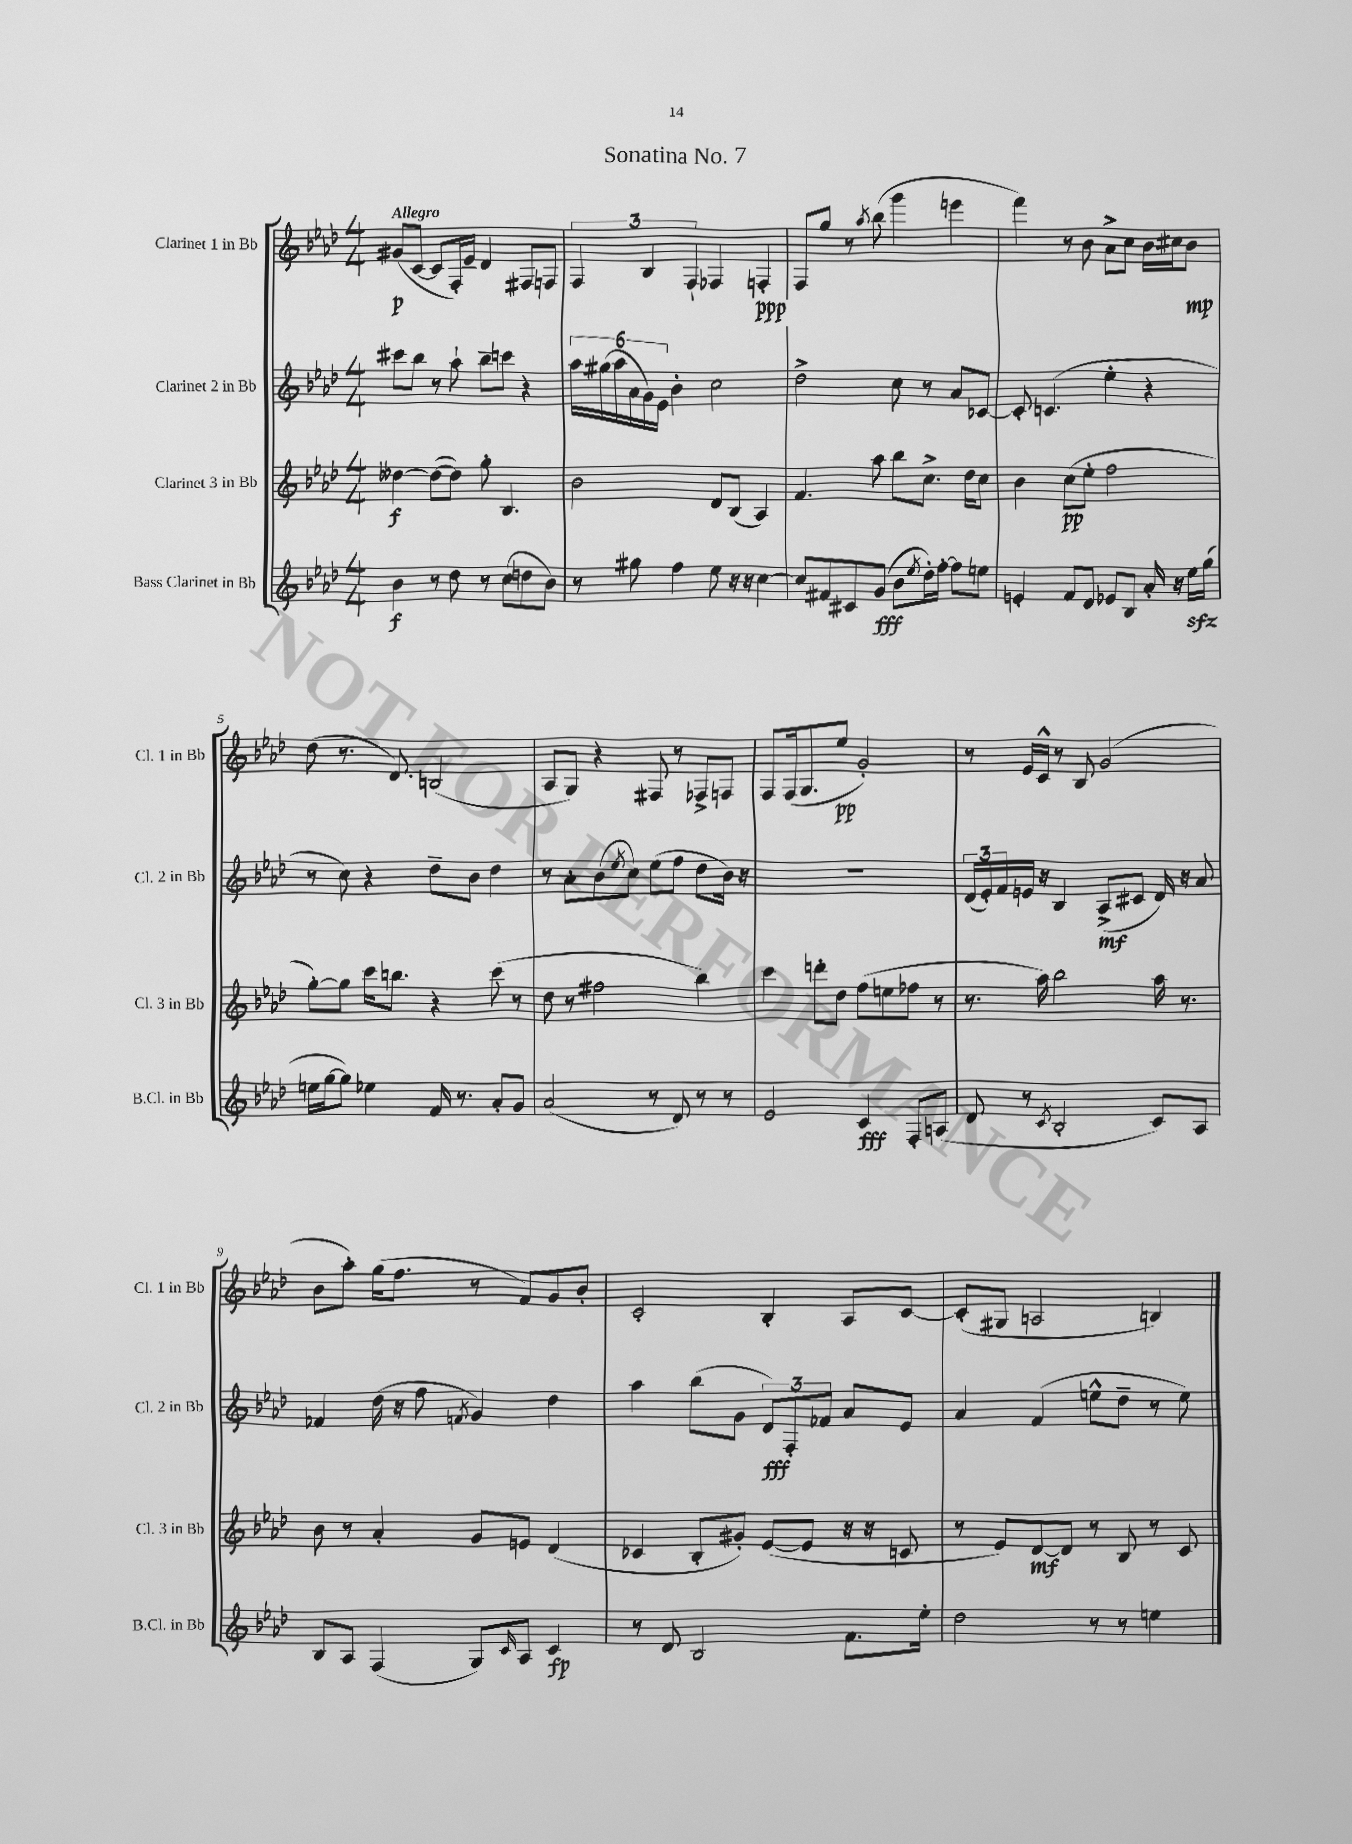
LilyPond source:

\header { title = "Sonatina No. 7" }
<<
\new StaffGroup <<
\new Staff = "s0" \with { instrumentName = "Clarinet 1 in Bb" shortInstrumentName = "Cl. 1 in Bb" } {
    \clef treble \key aes \major \numericTimeSignature \time 4/4 \tempo "Allegro"
    gis'8\p( c'8~ c'8 f16-.) ees'16-- des'4 fis8 f8 |
    \tuplet 3/2 { f4 bes4 f4-! } fes4 f4-.\ppp |
    f8 g''8 r8 \acciaccatura { aes''8 } bes''8( g'''4 e'''4 |
    f'''4) r8 bes'8 aes'8-> c''8 bes'16 cis''16 bes'8\mp |
    des''8( r8. des'8.) b2( |
    aes8 g8) r4 fis8 r8 fes8-> f8 |
    f8 f16( g8. ees''8\pp g'2-.) |
    r8 ees'16 c'16-^ r8 bes8 g'2( |
    bes'8 aes''8-.) g''16( f''8. r8 f'8) g'8 bes'8-. |
    c'2-. bes4-. aes8 c'8~ |
    c'8-.( gis8 a2 b4) \bar "|." |
}
\new Staff = "s1" \with { instrumentName = "Clarinet 2 in Bb" shortInstrumentName = "Cl. 2 in Bb" } {
    \clef treble \key aes \major \numericTimeSignature \time 4/4
    cis'''8 bes''8 r8 aes''8-! bes''8-- c'''8 r4 |
    \tuplet 6/4 { aes''16 gis''16( aes''16 aes'16 g'16) ees'16 } bes'4-. c''2 |
    des''2-> c''8 r8 aes'8 ces'8~ |
    ces'8-. c'4.( ees''4-. r4 |
    r8 c''8) r4 des''8-- bes'8 des''4 |
    r8 aes'8-. bes'8( \acciaccatura { ees''8 } c''8) ees''8( f''8 des''8 bes'16) r16 |
    R1 |
    \tuplet 3/2 { des'16( ees'16-.) f'16 } e'16 r16 bes4 aes8->\mf( cis'8 des'16) r16 aes'8 |
    fes'4 des''16( r16 f''8 \acciaccatura { f'8 } g'4) des''4 |
    aes''4 bes''8( g'8 \tuplet 3/2 { des'8\fff) f8-. fes'8 } aes'8 ees'8 |
    aes'4 f'4( e''8-^ des''8-- r8 e''8) \bar "|." |
}
\new Staff = "s2" \with { instrumentName = "Clarinet 3 in Bb" shortInstrumentName = "Cl. 3 in Bb" } {
    \clef treble \key aes \major \numericTimeSignature \time 4/4
    deses''4~\f deses''8~( deses''8) g''8-. bes4. |
    bes'2 des'8 bes8( aes4) |
    f'4. aes''8 bes''8 c''8.-> des''16 c''8 |
    bes'4 c''8\pp( ees''8-. f''2 |
    g''8~-.) g''8 c'''16 b''8. r4 c'''8( r8 |
    des''8 r8 fis''2 bes''4) |
    c'''4 d'''8-. des''8 f''8( e''8 fes''8 r8 |
    r8. aes''16) bes''2 aes''16 r8. |
    bes'8 r8 aes'4-. g'8 e'8 des'4( |
    ces'4 bes8-. gis'8-.) ees'8~( ees'8 r16 r16 c'8 |
    r8 ees'8) des'8~\mf des'8 r8 bes8 r8 c'8 \bar "|." |
}
\new Staff = "s3" \with { instrumentName = "Bass Clarinet in Bb" shortInstrumentName = "B.Cl. in Bb" } {
    \clef treble \key aes \major \numericTimeSignature \time 4/4
    bes'4\f r8 des''8 r8 c''8( d''8 bes'8) |
    r8 gis''8 f''4 ees''8 r16 r16 c''4~ |
    c''8 fis'8 cis'8 g'8\fff( bes'8 \acciaccatura { ees''8 } des''16-.) f''16~-. f''8 e''8 |
    e'4-. f'8 des'8 ees'8 bes8 aes'16-. r16 ees''16\sfz g''16( |
    e''16 g''16~ g''8) ees''4 f'16 r8. aes'8-. g'8 |
    aes'2( r8 des'8) r8 r8 |
    ees'2 c'4\fff f8-. a8( |
    des'8 r8 \acciaccatura { c'8 } bes2-. c'8) aes8 |
    bes8 aes8 f4( g8) \grace { c'16 } aes8 c'4\fp |
    r8 des'8 bes2 f'8. ees''16-. |
    des''2 r8 r8 e''4 \bar "|." |
}
>>
>>
